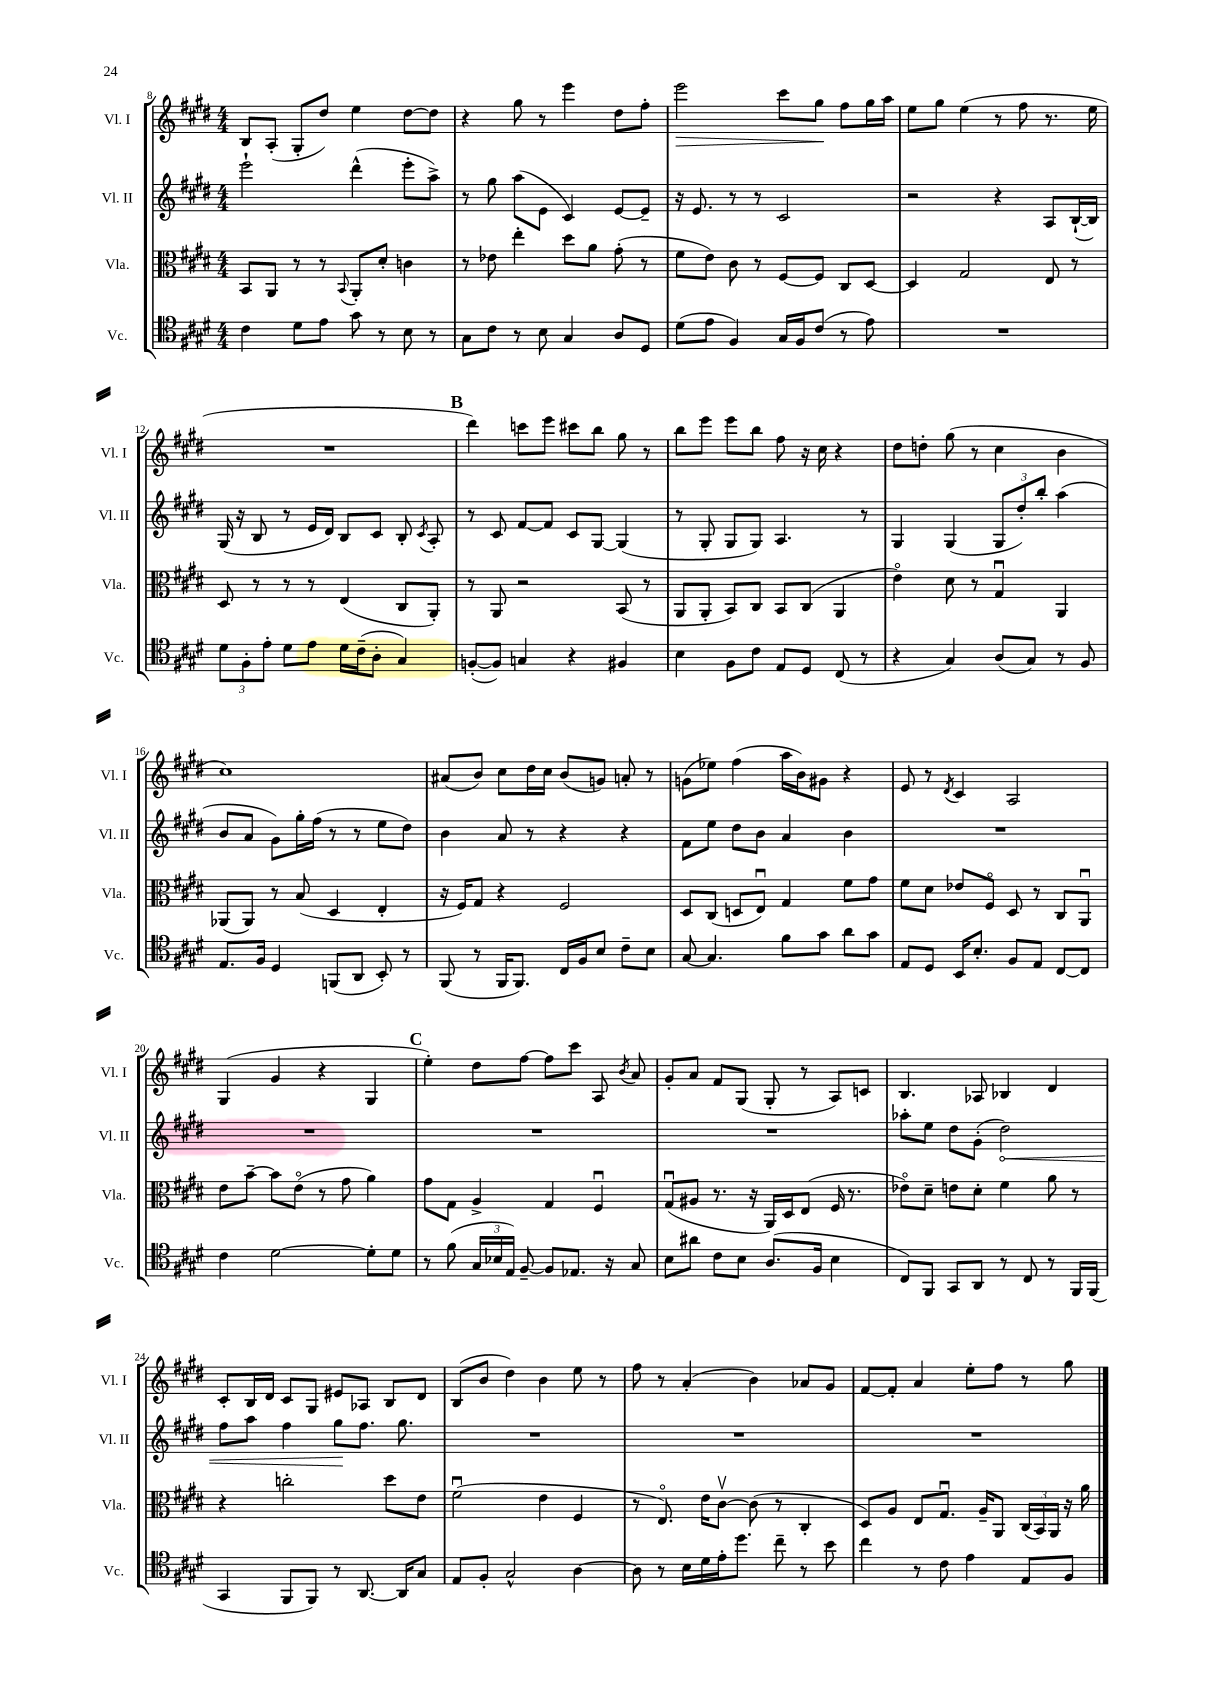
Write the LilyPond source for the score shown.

<<
\new StaffGroup <<
\new Staff = "s0" \with { instrumentName = "Vl. I" shortInstrumentName = "Vl. I" } {
    \clef treble \key e \major \numericTimeSignature \time 4/4
    \autoBeamOff b8[ a8]-.( gis8[-. dis''8]) e''4 dis''8[~ dis''8] |
    r4 gis''8 r8 e'''4 dis''8[ fis''8]-. |
    e'''2\> cis'''8[ gis''8]\! fis''8[ gis''16 a''16] |
    e''8[ gis''8] e''4( r8 fis''8 r8. e''16 |
    R1 |
    \mark \markup { \bold "B" } dis'''4) c'''8[ e'''8] cis'''8[ b''8] gis''8 r8 |
    b''8[ e'''8] e'''8[ b''8] fis''8 r16 cis''16 r4 |
    dis''8[ d''8]-. gis''8( r8 cis''4 b'4 |
    cis''1) |
    ais'8[( b'8]) cis''8[ dis''16 cis''16] b'8[( g'8]) a'8-. r8 |
    g'8[( ees''8]) fis''4( a''16[ b'16) gis'8] r4 |
    e'8 r8 \acciaccatura { dis'8 } cis'4 a2 |
    gis4( gis'4 r4 gis4 |
    \mark \markup { \bold "C" } e''4-.) dis''8[ fis''8]~ fis''8[ cis'''8] a8 \acciaccatura { b'8 } a'8 |
    gis'8[-. a'8] fis'8[ gis8]( gis8-. r8 a8[) c'8] |
    b4. aes8 bes4 dis'4 |
    cis'8[-. b16 dis'16] cis'8[ gis8] eis'8[ aes8] b8[ dis'8] |
    b8[( b'8] dis''4) b'4 e''8 r8 |
    fis''8 r8 a'4-.( b'4) aes'8[ gis'8] |
    fis'8[~ fis'8]-. a'4 e''8[-. fis''8] r8 gis''8 \bar "|." |
}
\new Staff = "s1" \with { instrumentName = "Vl. II" shortInstrumentName = "Vl. II" } {
    \clef treble \key e \major \numericTimeSignature \time 4/4
    \autoBeamOff e'''2-! dis'''4-^( e'''8[-. a''8]->) |
    r8 gis''8 a''8[( e'8] cis'4) e'8[~ e'8]-- |
    r16 e'8. r8 r8 cis'2 |
    r2 r4 a8[ b16~-!( b16]) |
    gis16( r16 b8 r8 e'16[ dis'16]) b8[ cis'8] b8-. \acciaccatura { cis'8 } a8-. |
    \mark \markup { \bold "B" } r8 cis'8 fis'8[~ fis'8] cis'8[ gis8]~ gis4( |
    r8 gis8-. gis8[ gis8]) a4. r8 |
    gis4 gis4( \tuplet 3/2 { gis8[ dis''8-.) b''8]-. } a''4( |
    b'8[ a'8] gis'8[) gis''16-. fis''16]( r8 r8 e''8[ dis''8]) |
    b'4 a'8 r8 r4 r4 |
    fis'8[ e''8] dis''8[ b'8] a'4 b'4 |
    R1 |
    R1 |
    \mark \markup { \bold "C" } R1 |
    R1 |
    aes''8[-. e''8] dis''8[ gis'8]-.( \once \override Hairpin.circled-tip = ##t dis''2\<) |
    fis''8[ a''8] fis''4 gis''8[\! fis''8.] gis''8. |
    R1 |
    R1 |
    R1 \bar "|." |
}
\new Staff = "s2" \with { instrumentName = "Vla." shortInstrumentName = "Vla." } {
    \clef alto \key e \major \numericTimeSignature \time 4/4
    \autoBeamOff b,8[ a,8] r8 r8 \appoggiatura { b,8 } a,8[-. dis'8]-. c'4 |
    r8 ees'8 e''4-. dis''8[ a'8] gis'8-.( r8 |
    fis'8[ e'8]) cis'8 r8 fis8[~ fis8] cis8[ dis8]~ |
    dis4 gis2 e8 r8 |
    dis8 r8 r8 r8 e4( cis8[ a,8]-.) |
    \mark \markup { \bold "B" } r8 a,8 r2 b,8( r8 |
    a,8[ a,8]-. b,8[) cis8] b,8[ cis8]( a,4 |
    e'4\flageolet) dis'8 r8 gis4\downbow a,4 |
    aes,8[( aes,8]) r8 b8( dis4 e4-. |
    r16 fis16[) gis8] r4 fis2 |
    dis8[ cis8]( d8[ e8]\downbow) gis4 fis'8[ gis'8] |
    fis'8[ dis'8] ees'8[ fis8]\flageolet dis8 r8 cis8[ a,8]\downbow |
    e'8[ b'8]~-- b'8[ e'8]\flageolet( r8 gis'8 a'4) |
    \mark \markup { \bold "C" } gis'8[ gis8] a4-> gis4 fis4\downbow |
    gis8[\downbow( ais8] r8. r16 a,16[) dis16 e8]( fis16 r8. |
    ees'8[\flageolet) dis'8]-- e'8[ dis'8]-. fis'4 a'8 r8 |
    r4 c''2-. dis''8[ e'8] |
    fis'2\downbow( e'4 fis4 |
    r8 e8.\flageolet) e'16[ cis'8]~\upbow cis'8( r8 cis4-. |
    dis8[) a8] e8[ gis8.]\downbow a16[-- a,8] \tuplet 3/2 { cis16[( b,16) a,16] } r16 a'16 \bar "|." |
}
\new Staff = "s3" \with { instrumentName = "Vc." shortInstrumentName = "Vc." } {
    \clef tenor \key e \major \numericTimeSignature \time 4/4
    \autoBeamOff cis'4 dis'8[ e'8] gis'8 r8 b8 r8 |
    gis8[ cis'8] r8 b8 gis4 a8[ dis8] |
    dis'8[( e'8] fis4) gis16[ fis16 cis'8]( r8 e'8) |
    R1 |
    \tuplet 3/2 { dis'8[ fis8-. e'8]-. } dis'8[ e'8] dis'16[ cis'16--( a8]-. gis4) |
    \mark \markup { \bold "B" } f8[~-.( f8]) g4 r4 fis4 |
    b4 fis8[ cis'8] e8[ dis8] cis8( r8 |
    r4 gis4) a8[( gis8]) r8 fis8 |
    e8.[ fis16] dis4 f,8[( a,8] b,8-.) r8 |
    fis,8( r8 fis,16[ fis,8.]) cis16[ fis16 b8] cis'8[-- b8] |
    gis8~ gis4. fis'8[ gis'8] a'8[ gis'8] |
    e8[ dis8] b,16[ b8.]-. fis8[ e8] cis8[~ cis8] |
    cis'4 dis'2~ dis'8[-. dis'8] |
    \mark \markup { \bold "C" } r8 fis'8( \tuplet 3/2 { gis16[ bes16 e16]) } fis8~-- fis8[ ees8.] r16 gis8 |
    b8[ ais'8] cis'8[ b8] a8.[( fis16] b4 |
    cis8[) fis,8] gis,8[ a,8] r8 cis8 r8 fis,16[ fis,16]( |
    gis,4 fis,8[ fis,8]) r8 a,8.~ a,16[ gis8] |
    e8[ fis8]-. gis2-^ a4~ |
    a8 r8 b16[ dis'16 e'16-. dis''8.] cis''8-- r8 b'8 |
    cis''4 r8 cis'8 e'4 e8[ fis8] \bar "|." |
}
>>
>>
\layout { \context { \Score currentBarNumber = #8 } }
